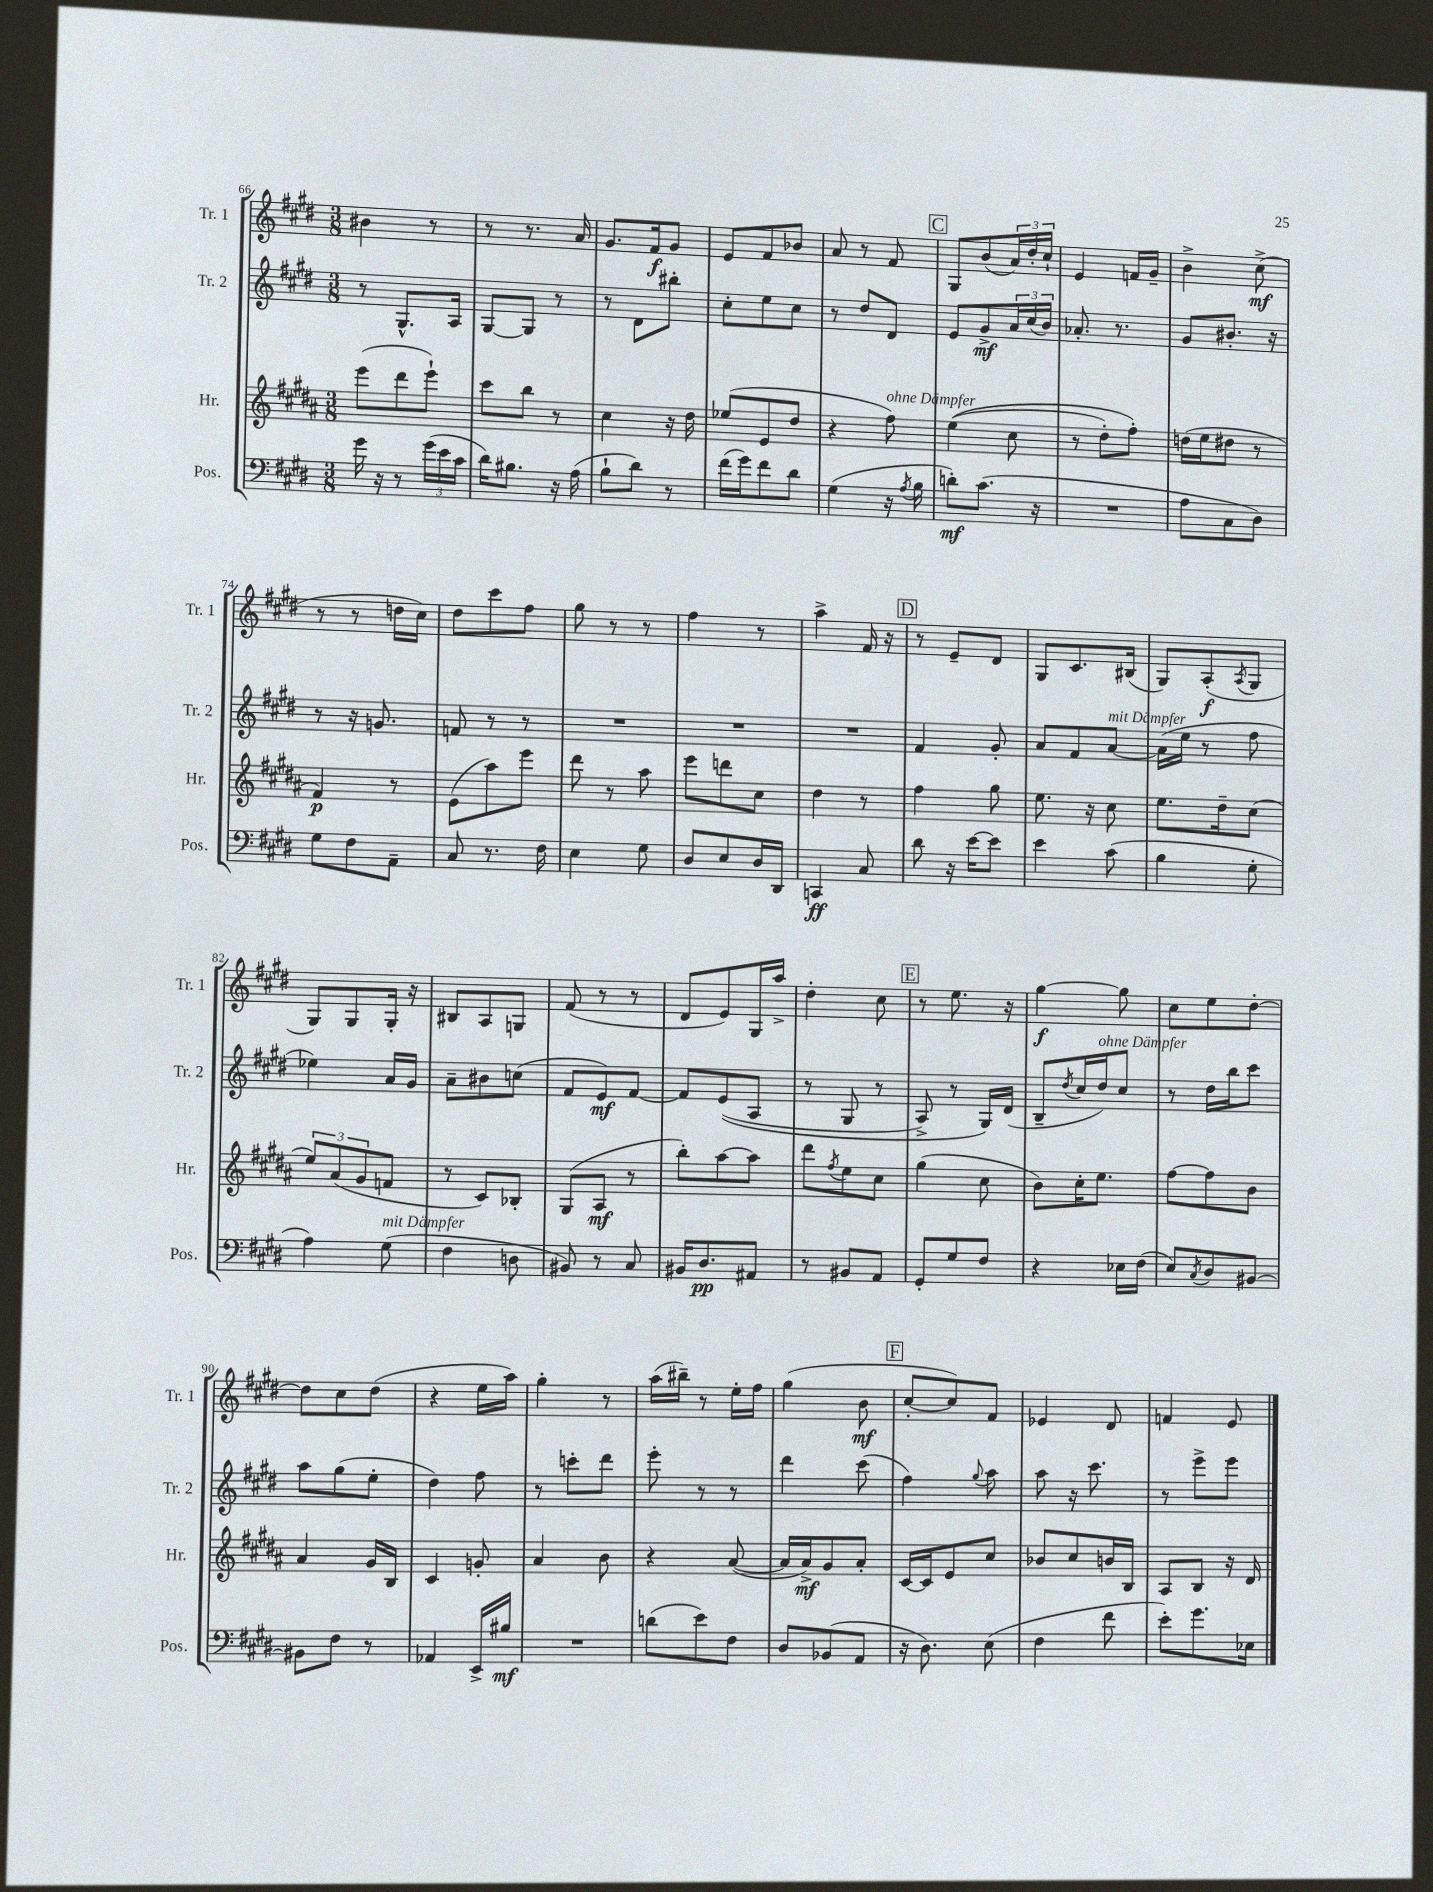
<<
\new StaffGroup <<
\new Staff = "s0" \with { instrumentName = "Tr. 1" shortInstrumentName = "Tr. 1" } {
    \clef treble \key e \major \numericTimeSignature \time 3/8
    bis'4 r8 |
    r8 r8. a'16 |
    gis'8. fis'16\f gis'8 |
    e'8 fis'8 bes'8 |
    a'8 r8 fis'8 |
    \mark \markup { \box "C" } gis8 b'8( \tuplet 3/2 { a'16) dis''16-. cis''16-! } |
    e'4 f'16 gis'16-- |
    b'4-> cis''8->\mf( |
    r8 r8 d''16 cis''16) |
    dis''8 cis'''8 fis''8 |
    gis''8 r8 r8 |
    fis''4 r8 |
    a''4-> fis'16 r16 |
    \mark \markup { \box "D" } r8 e'8-- dis'8 |
    gis8 cis'8. bis16( |
    gis8) a8-.\f( \acciaccatura { a8 } gis8 |
    gis8) gis8 gis16-. r16 |
    bis8 a8 g8 |
    fis'8( r8 r8 |
    dis'8 e'8) gis16 a''16-> |
    dis''4-. cis''8 |
    \mark \markup { \box "E" } r8 e''8. r16 |
    gis''4~\f gis''8 |
    cis''8 e''8 dis''8~-. |
    dis''8 cis''8 dis''8( |
    r4 e''16 a''16) |
    gis''4-. r8 |
    a''16( bis''16--) r8 e''16-. fis''16 |
    gis''4( b'8\mf |
    \mark \markup { \box "F" } cis''8~-. cis''8) fis'8 |
    ees'4 dis'8 |
    f'4 e'8 \bar "|." |
}
\new Staff = "s1" \with { instrumentName = "Tr. 2" shortInstrumentName = "Tr. 2" } {
    \clef treble \key e \major \numericTimeSignature \time 3/8
    r8 gis8.-^ a16 |
    gis8~ gis8 r8 |
    r8 dis'8 bis''8-. |
    cis''8-. e''8 cis''8 |
    r8 dis''8 dis'8 |
    \mark \markup { \box "C" } e'8 gis'8->\mf \tuplet 3/2 { a'16 cis''16( b'16) } |
    aes'8.-. r8. |
    gis'8 bis'8.-. r16 |
    r8 r16 g'8. |
    f'8 r8 r8 |
    R4. |
    R4. |
    R4. |
    \mark \markup { \box "D" } fis'4 gis'8-. |
    a'8 fis'8 a'8~^\markup { \italic "mit Dämpfer" } |
    a'16( e''16 r8 fis''8 |
    ees''4) a'16 gis'16 |
    a'8-- bis'8 c''8( |
    fis'8 e'8\mf) fis'8~ |
    fis'8 e'8(\( a8 |
    r8 gis8 r8 |
    \mark \markup { \box "E" } a8->) r8 gis16\) dis'16( |
    b8-- \acciaccatura { dis''8 } cis''16 dis''16^\markup { \italic "ohne Dämpfer" }) cis''8 |
    r8 dis''16 b''16 cis'''8 |
    a''8 gis''8( e''8-. |
    dis''4) fis''8 |
    r8 c'''8-. dis'''8 |
    e'''8-. r8 r8 |
    dis'''4 cis'''8( |
    \mark \markup { \box "F" } fis''4) \appoggiatura { gis''8 } a''8 |
    a''8 r16 cis'''8. |
    r8 e'''8-> e'''8 \bar "|." |
}
\new Staff = "s2" \with { instrumentName = "Hr." shortInstrumentName = "Hr." } {
    \clef treble \key b \major \numericTimeSignature \time 3/8
    e'''8( dis'''8 e'''8-!) |
    cis'''8 b''8 r8 |
    cis''4 r16 dis''16 |
    ees''8( e'8 dis''8 |
    r4 fis''8^\markup { \italic "ohne Dämpfer" }) |
    \mark \markup { \box "C" } e''4(\( cis''8 |
    r8 dis''8-.) fis''8-.\) |
    d''16( e''16 dis''8 r8 |
    fis'4\p) r8 |
    e'8( ais''8) e'''8 |
    dis'''8 r8 ais''8 |
    e'''8 d'''8 cis''8 |
    dis''4 r8 |
    \mark \markup { \box "D" } fis''4 gis''8 |
    e''8. r16 cis''8 |
    e''8. dis''16-- cis''8( |
    \tuplet 3/2 { e''8) ais'8( gis'8 } f'8 |
    r8 cis'8) bes8-. |
    gis8( ais8\mf r8 |
    b''8-.) ais''8~ ais''8 |
    dis'''8 \acciaccatura { fis''8 } e''8 cis''8 |
    \mark \markup { \box "E" } gis''4( cis''8 |
    b'8) cis''16-. e''8. |
    fis''8~ fis''8 b'8 |
    ais'4 gis'16 b16 |
    cis'4 g'8-. |
    ais'4 b'8 |
    r4 ais'8~( |
    ais'16 ais'16->\mf) gis'8 ais'8-. |
    \mark \markup { \box "F" } cis'16~ cis'16 e'8 cis''8 |
    bes'8 cis''8 b'16 b16 |
    ais8 b8 r16 dis'16 \bar "|." |
}
\new Staff = "s3" \with { instrumentName = "Pos." shortInstrumentName = "Pos." } {
    \clef bass \key e \major \numericTimeSignature \time 3/8
    gis'16 r16 r8 \tuplet 3/2 { gis'16( e'16 cis'16 } |
    dis'16) bis8. r16 a16( |
    b8-! dis'8) r8 |
    fis'16( gis'16) fis'8 dis'8 |
    gis4( r16 \acciaccatura { a8 } b16 |
    \mark \markup { \box "C" } d'8-.\mf) cis'8.( r16 |
    R4. |
    a8 cis8 dis8) |
    gis8 fis8 a,8-- |
    cis8 r8. fis16 |
    e4 gis8 |
    dis8 e8 dis16 dis,16 |
    c,4\ff cis8 |
    \mark \markup { \box "D" } dis'8 r16 e'16~ e'8 |
    e'4 cis'8( |
    b4 gis8-. |
    a4) gis8^\markup { \italic "mit Dämpfer" }( |
    fis4 d8 |
    bis,8) r8 cis8 |
    bis,16 dis8.\pp ais,8 |
    r8 bis,8 a,8 |
    \mark \markup { \box "E" } gis,8-. gis8 fis8 |
    r4 ees16 fis16( |
    e8) \acciaccatura { cis8 } dis8 bis,8~ |
    bis,8 fis8 r8 |
    aes,4 e,16-> bis16\mf |
    R4. |
    d'8( e'8) fis8 |
    dis8 bes,8( a,8 |
    \mark \markup { \box "F" } r16 dis8.) e8( |
    fis4 fis'8 |
    e'8-.) gis'8. ees16 \bar "|." |
}
>>
>>
\layout { \context { \Score currentBarNumber = #66 } }
